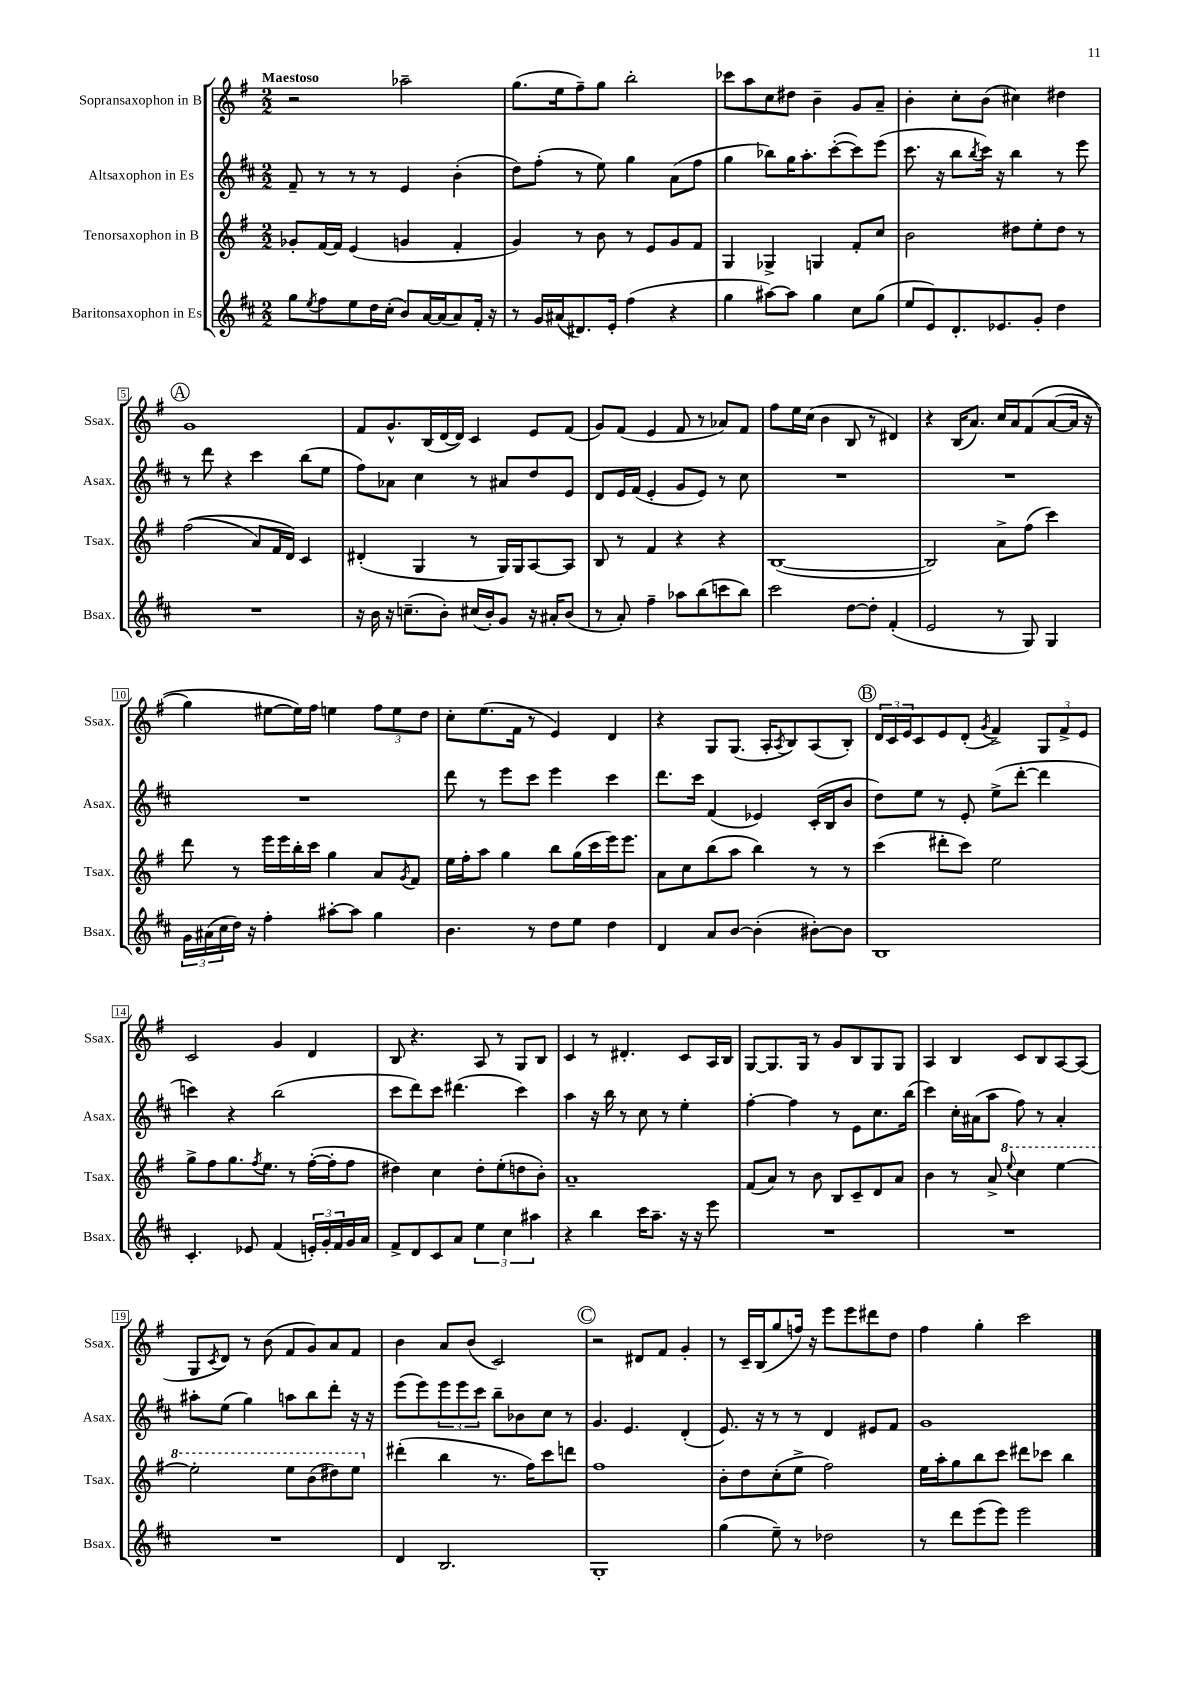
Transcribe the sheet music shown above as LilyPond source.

<<
\new StaffGroup <<
\new Staff = "s0" \with { instrumentName = "Sopransaxophon in B" shortInstrumentName = "Ssax." } {
    \clef treble \key g \major \numericTimeSignature \time 2/2 \tempo "Maestoso"
    r2 aes''2-- |
    g''8.( e''16 fis''8--) g''8 b''2-. |
    ces'''8 a''8 c''8 dis''8 b'4-- g'8 a'8-- |
    b'4-. c''8-. b'8( cis''4) dis''4 |
    \mark \markup { \circle "A" } g'1 |
    fis'8 g'8.-^ b16( d'16~ d'16) c'4 e'8 fis'8( |
    g'8) fis'8( e'4 fis'8 r8 aes'8) fis'8 |
    fis''8 e''16 c''16( b'4 b8 r8 dis'4) |
    r4 b16( a'8.) c''16 a'16 fis'8\( a'8~( a'16 r16 |
    g''4) eis''8~ eis''16\) fis''16 e''4 \tuplet 3/2 { fis''8 e''8 d''8 } |
    c''8-. e''8.( fis'16 r8 e'4) d'4 |
    r4 g8 g8.( a16-. \acciaccatura { a8 } b8) a8( b8-.) |
    \mark \markup { \circle "B" } \tuplet 3/2 { d'16 c'16 e'16 } c'8 e'8 d'8-.( \acciaccatura { g'8 } fis'4->) \tuplet 3/2 { g8 fis'8-> e'8 } |
    c'2 g'4 d'4 |
    b8 r4. a8 r8 g8 b8 |
    c'4 r8 dis'4.-. c'8 a16 b16 |
    g8~ g8. g16 r8 g'8 b8 g8 g8 |
    a4 b4 c'8 b8 a8~ a8( |
    g8 \acciaccatura { c'8 } d'8) r8 b'8( fis'8 g'8) a'8 fis'8 |
    b'4 a'8 b'8( c'2) |
    \mark \markup { \circle "C" } r2 dis'8 fis'8 g'4-. |
    r8 c'16-- b16( g''8 f''16) r16 e'''8 e'''8 dis'''8 d''8 |
    fis''4 g''4-. c'''2 \bar "|." |
}
\new Staff = "s1" \with { instrumentName = "Altsaxophon in Es" shortInstrumentName = "Asax." } {
    \clef treble \key d \major \numericTimeSignature \time 2/2
    fis'8-- r8 r8 r8 e'4 b'4-.( |
    d''8) fis''8-.( r8 e''8) g''4 a'8( fis''8 |
    g''4 bes''8) g''16 a''8.-. cis'''8~-.( cis'''8) e'''8( |
    cis'''8. r16 b''8 \acciaccatura { b''8 } cis'''16) r16 b''4 r8 e'''8 |
    \mark \markup { \circle "A" } r8 d'''8 r4 cis'''4 b''8( e''8 |
    fis''8) aes'8 cis''4 r8 ais'8 d''8 e'8 |
    d'8 e'16 fis'16( e'4-. g'8 e'8) r8 cis''8 |
    R1 |
    R1 |
    R1 |
    d'''8 r8 e'''8 cis'''8 e'''4 cis'''4 |
    d'''8. cis'''16 fis'4( ees'4) cis'16-.( b16 b'8 |
    \mark \markup { \circle "B" } d''8) e''8 r8 e'8-. e''8->( d'''8~-. d'''4 |
    c'''4) r4 b''2( |
    cis'''8 d'''8) cis'''8 dis'''4.( cis'''4) |
    a''4 r16 b''16 r8 cis''8 r8 e''4-. |
    fis''4~-. fis''4 r8 e'8 cis''8. b''16( |
    cis'''4) cis''16-. ais'16( a''8 fis''8) r8 ais'4-. |
    ais''8-. e''8( g''4) a''8 b''8 d'''8-. r16 r16 |
    e'''8( e'''8) \tuplet 3/2 { e'''8 e'''8 cis'''8 } b''8-- bes'8 cis''8 r8 |
    \mark \markup { \circle "C" } g'4. e'4. d'4-.( |
    e'8.) r16 r8 r8 d'4 eis'8 fis'8 |
    g'1 \bar "|." |
}
\new Staff = "s2" \with { instrumentName = "Tenorsaxophon in B" shortInstrumentName = "Tsax." } {
    \clef treble \key g \major \numericTimeSignature \time 2/2
    ges'8-. fis'16~ fis'16 e'4( g'4 fis'4-. |
    g'4) r8 b'8 r8 e'8 g'8 fis'8 |
    g4 ges4-> g4 fis'8-. c''8 |
    b'2 dis''8 e''8-. dis''8 r8 |
    \mark \markup { \circle "A" } fis''2(\( a'8) fis'16 d'16\) c'4 |
    dis'4-.( g4 r8 g16) g16 a8~ a8 |
    b8 r8 fis'4 r4 r4 |
    b1~( |
    b2) a'8-> fis''8( c'''4) |
    d'''8 r8 e'''16 e'''16 b''16-. c'''16 g''4 a'8 \acciaccatura { g'8 } fis'8 |
    e''16 fis''16-. a''8 g''4 b''8 g''16( c'''16 e'''16) e'''8. |
    a'8 c''8 b''8( a''8 b''4) r8 r8 |
    \mark \markup { \circle "B" } c'''4( dis'''8-. c'''8) e''2 |
    g''8-> fis''8 g''8. \acciaccatura { fis''8 } e''8. r8 fis''16~-.( fis''16-. fis''8 |
    dis''4) c''4 dis''8-. e''8-.( d''8 b'8-.) |
    a'1-- |
    fis'8( a'8) r8 b'8 b8 c'8-- d'8 a'8 |
    b'4 r8 a'8-> \ottava #1 \appoggiatura { e'''8 } c'''4 e'''4~ |
    e'''2-. e'''8 b''8( dis'''8) e'''8 \ottava #0 |
    dis'''4-.( b''4 r8. fis''16) c'''8 d'''8 |
    \mark \markup { \circle "C" } fis''1 |
    b'8-. d''8 c''8-.( e''8-> fis''2) |
    e''16 a''16-. g''8 b''8 c'''8 dis'''8 ces'''8 b''4 \bar "|." |
}
\new Staff = "s3" \with { instrumentName = "Baritonsaxophon in Es" shortInstrumentName = "Bsax." } {
    \clef treble \key d \major \numericTimeSignature \time 2/2
    g''8 \acciaccatura { e''8 } fis''8 e''8 d''16 cis''16-.( b'8) a'16~ a'16( a'8) fis'16-. r16 |
    r8 g'16 ais'16( dis'8.) e'16-. fis''4( r4 |
    g''4 ais''8~) ais''8 g''4 cis''8 g''8( |
    e''8 e'8) d'8.-. ees'8. g'8-. d''4 |
    \mark \markup { \circle "A" } R1 |
    r16 b'16 r16 c''8.--( b'8-.) cis''16( b'16-.) g'8 r16 ais'16-. b'8( |
    r8 a'8-.) fis''4-- aes''8 b''8( c'''8 b''8) |
    cis'''2 d''8~ d''8-. fis'4-.( |
    e'2 r8 g8) g4 |
    \tuplet 3/2 { g'16 ais'16( cis''16 } d''16) r16 fis''4-. ais''8~-. ais''8 g''4 |
    b'4. r8 d''8 e''8 d''4 |
    d'4 a'8 b'8~ b'4-.( bis'8~-.) bis'8 |
    \mark \markup { \circle "B" } b1 |
    cis'4.-. ees'8 fis'4( \tuplet 3/2 { e'16-.) g'16-. fis'16 } g'16 a'16 |
    fis'8-> d'8 cis'8 a'8 \tuplet 3/2 { e''4 cis''4 ais''4 } |
    r4 b''4 cis'''16 a''8.-- r16 r16 e'''8 |
    R1 |
    R1 |
    R1 |
    d'4 b2. |
    \mark \markup { \circle "C" } g1-. |
    g''4( e''8--) r8 des''2 |
    r8 d'''8 e'''8( e'''8) e'''2 \bar "|." |
}
>>
>>
\layout { \context { \Score \override BarNumber.stencil = #(make-stencil-boxer 0.1 0.3 ly:text-interface::print) } }
